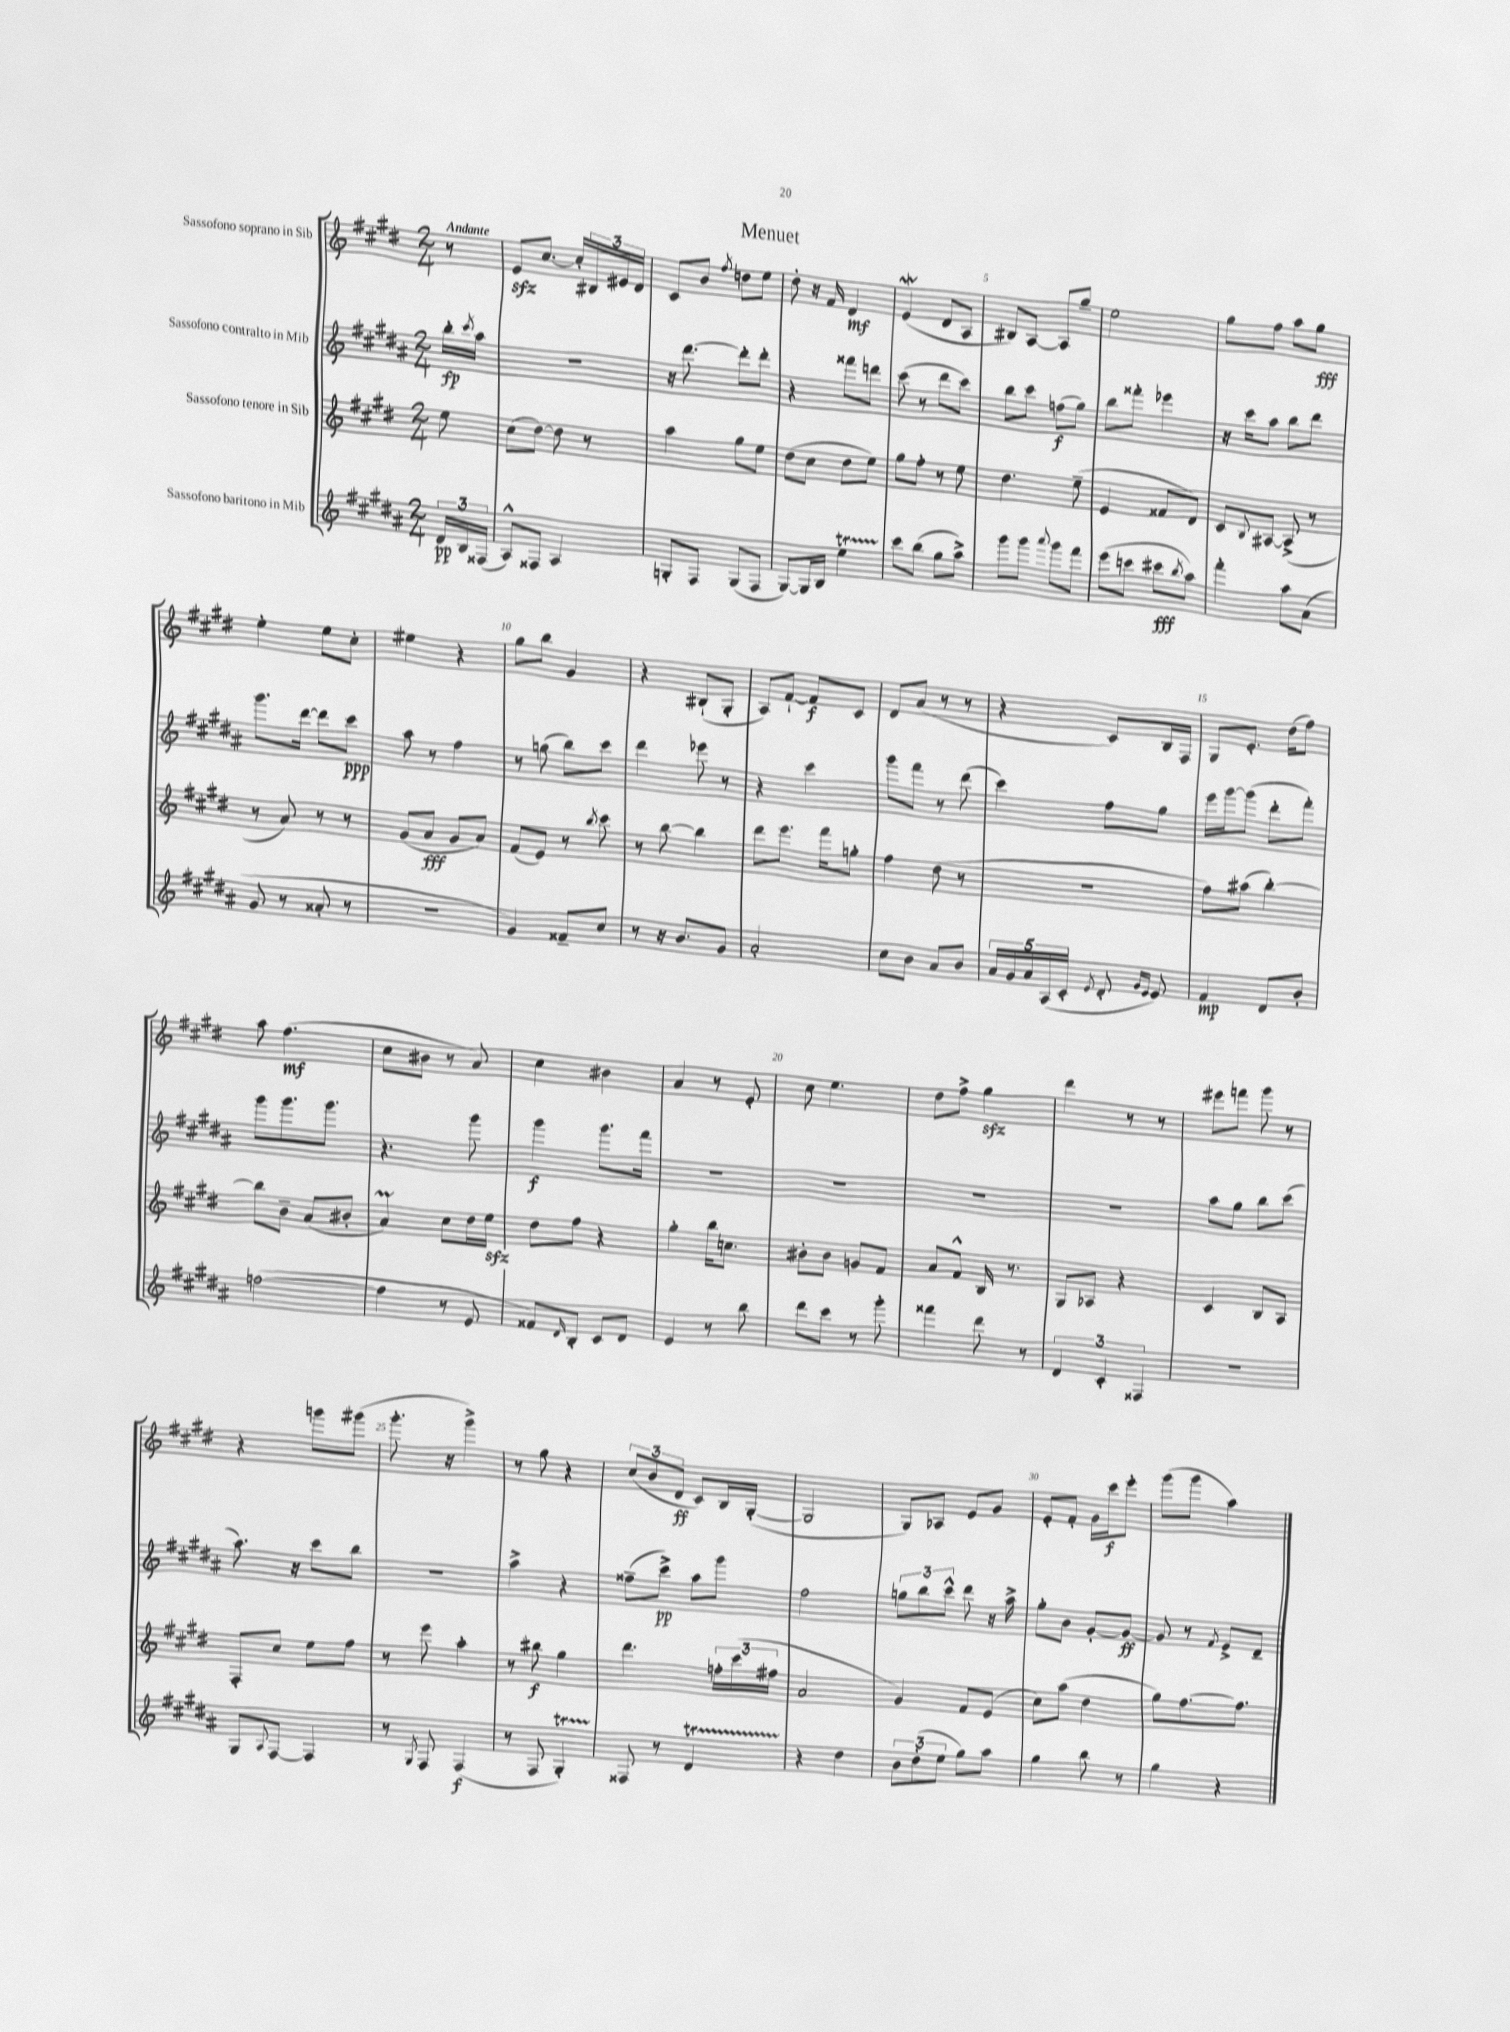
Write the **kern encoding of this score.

**kern	**kern	**kern	**kern
*staff4	*staff3	*staff2	*staff1
*clefG2	*clefG2	*clefG2	*clefG2
*k[f#c#g#d#a#]	*k[f#c#g#d#]	*k[f#c#g#d#a#]	*k[f#c#g#d#]
*M2/4	*M2/4	*M2/4	*M2/4
24d#	8ee	16bb'	8r
24B	.	.	.
.	.	8qccc#	.
.	.	16aa#	.
(24F##	.	.	.
=	=	=	=
8A#^^)	(8cc#	2r	8e
8F##	[8dd#)	.	[8.cc#
4A#	8dd#]	.	.
.	.	.	16cc#']
.	8r	.	24B#
.	.	.	24e#
.	.	.	24d#
=	=	=	=
8G'	4aa	16r	8c#
.	.	[8.ddd#	.
8F#	.	.	8b
.	.	.	8qff#
(8G	8gg#	8ddd#']	8dd
8F#	8ee	8ddd#'	8ee
=	=	=	=
[8G#)	(8dd#	4r	8dd#'
16G#]	8cc#	.	16r
16B	.	.	16f#
4ee	8dd#	8fff##	4d#
.	8ee)	8ddd	.
=	=	=	=
8ccc#	8gg#	(8ccc#	(4e
(8bb	8ff#'	8r	.
8gg#	8r	8ddd#	8d#
8aa#^)	8ee	8ccc#)	8A
=	=	=	=
8ggg#	4.dd#	8bb	8B#)
8ggg#	.	8ccc#	[8A
8qqaaa#	.	.	.
8ggg#	.	(8ff	8A]
8fff#	(8ee~	8gg#)	8gg#~
=	=	=	=
(8eee	4e	8bb	2ee
8ccc	.	8fff##'	.
8ccc#	8f##	4eee-	.
8qbb	.	.	.
8aa#)	8d#)	.	.
=	=	=	=
4fff#'	8c#	16r	8gg#
.	.	16ccc#	.
.	8qqB	.	.
.	[8A#	8aa#	8ff#
8aa#	(8A#^]	8bb	8aa
(8a#	8r	8ddd#	8gg#
=	=	=	=
8g#	8r	8.ggg#	4ee'
8r	8a)	.	.
.	.	[16ddd#	.
8a##'	8r	8ddd#]	8ee
8r	8r	8ccc#	8cc#'
=	=	=	=
2r	(8g#	8aa#	4ee#
.	8a	8r	.
.	8g#	4ff#	4r
.	8a)	.	.
=	=	=	=
4g#)	(8f#	8r	8gg#
.	8e)	(8gg	8bb
8f##~	8r	8bb)	4g#
.	8qbb	.	.
8cc#	8ccc#	8ccc#	.
=	=	=	=
8r	8r	4ddd#	4r
16r	[8bb	.	.
8.b	.	.	.
.	4bb]	8eee-	(8B#`
8g#	.	8r	8G#'
=	=	=	=
2a#'	8ddd#	4r	8A)
.	8.eee	.	[8f#`
.	.	4ccc#	8f#]
.	16fff#	.	.
.	8gg'	.	8c#
=	=	=	=
8cc#	4ff#	8ggg#	8d#
8b	.	8fff#	(8a
8a#	(8dd#	8r	8r
8b	8r	(8ddd#	8r
=	=	=	=
20a#	2r	4ccc#)	4r
20g#	.	.	.
20a#	.	.	.
(20A#	.	.	.
20c#'	.	.	.
8qe	.	.	.
8d#'	.	8ff#	8c#)
16qqg#	.	.	.
16qqe	.	.	.
8e)	.	8gg#	16B
.	.	.	16F#
=	=	=	=
4f#	8ff#)	16eee	8G#
.	.	[16ggg#	.
.	(8aa#	(8ggg#]	8.e'
8d#	[4bb')	8ddd#'	.
.	.	.	(16dd#
8b'	.	8fff#')	8ff#)
=	=	=	=
([2ff	8bb]	8ggg#	8aa
.	8b~	8.ggg#	(4.ff#
.	(8a	.	.
.	.	8.ggg#	.
.	8b#'	.	.
=	=	=	=
4ff]	4a)	4.r	8cc#
.	.	.	8b#
8r	8cc#	.	8r
8e	16dd#	8ggg#	8a)
.	16ee	.	.
=	=	=	=
8f##)	8dd#	4ggg#	4cc#
16qqd#	.	.	.
8B'	8ff#	.	.
8c#	4r	8.ggg#	4b#
8d#	.	.	.
.	.	16fff#	.
=	=	=	=
4e	4gg#'	2r	4a
8r	16bb	.	8r
.	8.cc	.	.
8bb	.	.	8e'
=	=	=	=
8ddd#	8b#'	2r	8cc#
8ccc#	8b#	.	4.ee
8r	8g	.	.
8ggg#'	8f#	.	.
=	=	=	=
4fff##	8a	2r	8dd#
.	8f#^^	.	8ff#^
8ddd#	16B	.	4gg#
.	8.r	.	.
8r	.	.	.
=	=	=	=
6d#	8G#	2r	4ddd#
.	8A-	.	.
6c#'	.	.	.
.	4r	.	8r
6F##	.	.	.
.	.	.	8r
=	=	=	=
2r	4c#	8aa#	8eee#
.	.	8gg#	8fff
.	8B	8bb	8ggg#
.	8A	(8ccc#	8r
=	=	=	=
8G#	8F#'	8.aa#)	4r
8qqA#	.	.	.
[8F#	8cc#	.	.
.	.	16r	.
4F#]	8ee	8ccc#	8ggg
.	8ff#	8bb	(8ggg#
=	=	=	=
8r	8r	2r	8.ggg#'
8qG#	.	.	.
8F#	8eee	.	.
.	.	.	16r
(4F#	4aa'	.	4ggg#^)
=	=	=	=
8r	8r	4aa#^	8r
8F#	8bb#	.	8gg#
4G#')	4gg#	4r	4r
=	=	=	=
8F##	4.ddd#	(8ff##~	(12cc#
.	.	.	12b
8r	.	8ccc#^)	.
.	.	.	12d#
4d#	.	8aa#	8c#)
.	24ff'	8ggg#	16B
.	(24ccc#	.	.
.	.	.	([16G#'
.	24ff#	.	.
=	=	=	=
4r	2a	2ff#	2G#]
4dd#	.	.	.
=	=	=	=
12b	4g#)	12gg	8G#)
(12dd#'	.	12bb	.
.	.	.	8A-
12ee	.	12ccc#^^	.
8gg#)	8f#	8ddd#	8e
8aa#	(8e	16r	8g#
.	.	16aa#^	.
=	=	=	=
4gg#	8cc#)	8gg#'	8e'
.	(8aa	8b	8f#'
8bb	4dd#	[8g#'	16g#
.	.	.	16ccc#
8r	.	8g#_	8eee'
=	=	=	=
4gg#	8gg#)	8g#]	(8ggg#
.	[8.ff#	8r	8ggg#
.	.	8qf#	.
4r	.	8e^	4aa)
.	8.ff#]	.	.
.	.	8d#~	.
==	==	==	==
*-	*-	*-	*-
